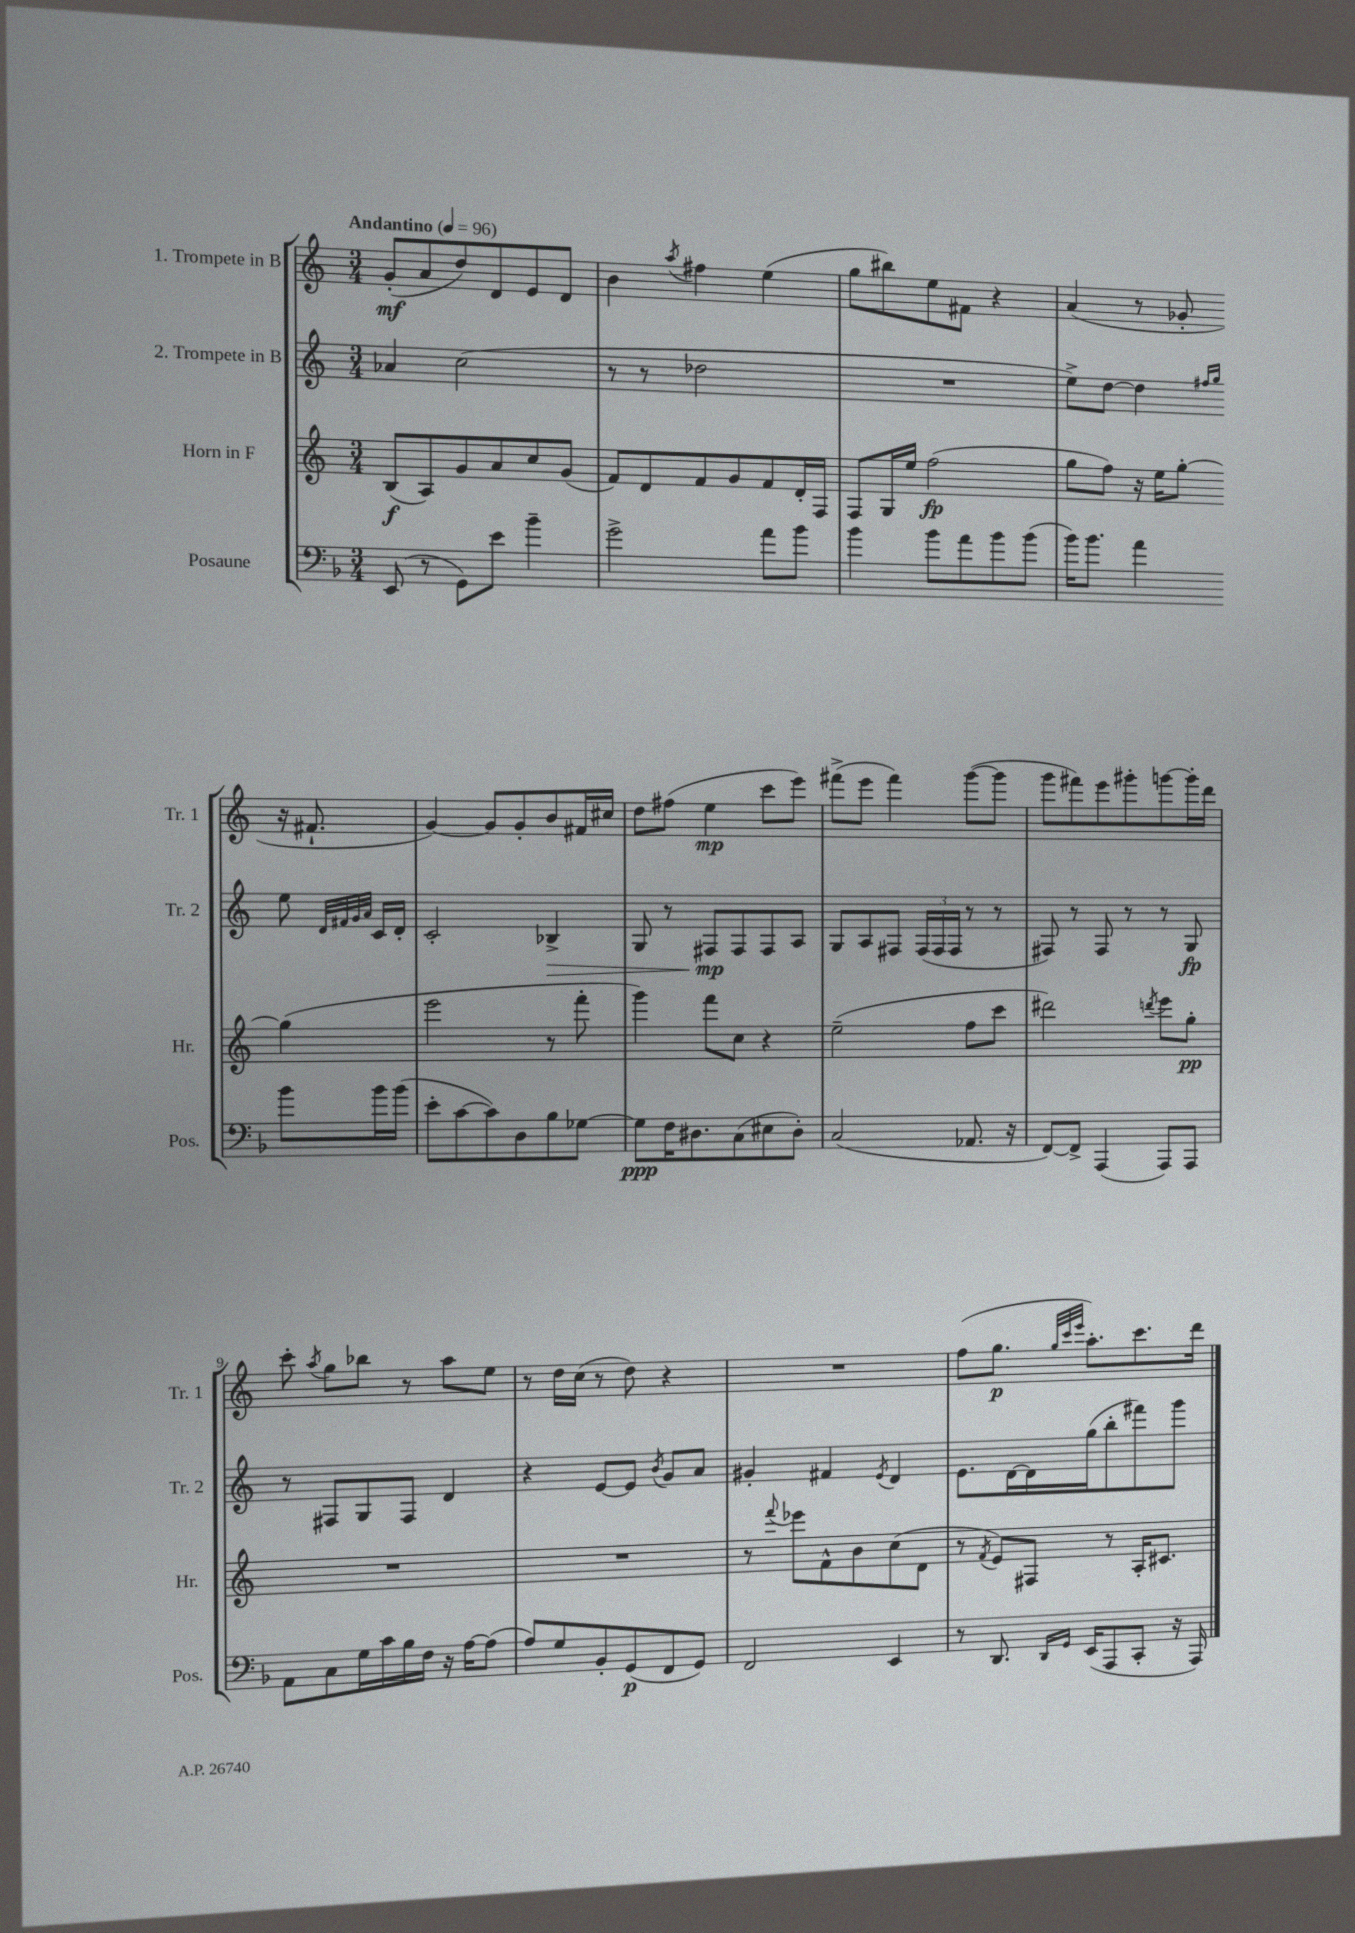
<<
\new StaffGroup <<
\new Staff = "s0" \with { instrumentName = "1. Trompete in B" shortInstrumentName = "Tr. 1" } {
    \clef treble \key c \major \numericTimeSignature \time 3/4 \tempo "Andantino" 4 = 96
    \autoBeamOff g'8[-.\mf( a'8 d''8) d'8 e'8 d'8] |
    b'4 \acciaccatura { a''8 } fis''4 e''4( |
    g''8[ bis''8) e''8 fis'8] r4 |
    a'4( r8 ges'8-. r16 fis'8.-! |
    g'4~) g'8[ g'8-. b'8 fis'16 cis''16] |
    d''8[ fis''8]( e''4\mp c'''8[ e'''8]) |
    fis'''8[->( e'''8] fis'''4) g'''8[~( g'''8] |
    g'''8[ fis'''8) e'''8 gis'''8-. g'''8~ g'''16-. d'''16] |
    c'''8-. \acciaccatura { a''8 } g''8[ bes''8] r8 a''8[ e''8] |
    r8 d''16[ c''16]( r8 d''8) r4 |
    R2. |
    f''8[( g''8.]\p \grace { g''32[ c'''32 e'''32] } a''8.[-.) c'''8. d'''16] \bar "|." |
}
\new Staff = "s1" \with { instrumentName = "2. Trompete in B" shortInstrumentName = "Tr. 2" } {
    \clef treble \key c \major \numericTimeSignature \time 3/4
    \autoBeamOff aes'4 c''2( |
    r8 r8 des''2 |
    R2. |
    e''8[->) d''8]~ d''4 \grace { fis''16[ g''16] } e''8 \grace { d'32[ fis'32 g'32 a'32] } c'16[ d'16]-. |
    c'2-. bes4->\> |
    g8 r8 fis8[\mp\! fis8 fis8 a8] |
    g8[ a8 fis8] \tuplet 3/2 { fis16[( fis16 fis16] } r8 r8 |
    fis8) r8 fis8 r8 r8 g8\fp |
    r8 fis8[ g8 fis8] d'4 |
    r4 e'8[~ e'8] \acciaccatura { b'8 } g'8[ a'8] |
    gis'4-. fis'4 \acciaccatura { e'8 } d'4 |
    e'8.[ d'16~ d'16 g''16( b''8-. fis'''8) g'''8] \bar "|." |
}
\new Staff = "s2" \with { instrumentName = "Horn in F" shortInstrumentName = "Hr." } {
    \clef treble \key c \major \numericTimeSignature \time 3/4
    \autoBeamOff b8[\f( a8) g'8 a'8 c''8 g'8]( |
    f'8[) d'8 f'8 g'8 f'8 d'16-. f16] |
    f8[ g16 e''16] f''2\fp( |
    g''8[ f''8]) r16 e''16[ g''8]~-. g''4( |
    e'''2 r8 f'''8-. |
    g'''4) f'''8[ c''8] r4 |
    e''2--( f''8[ c'''8] |
    dis'''2) \acciaccatura { d'''8 } e'''8[ g''8]-.\pp |
    R2. |
    R2. |
    r8 \appoggiatura { f'''8 } ees'''8[ f'8-^ b'8 c''8( d'8] |
    r8 \acciaccatura { f'8 } e'8[) fis8] r8 a16[-. cis'8.] \bar "|." |
}
\new Staff = "s3" \with { instrumentName = "Posaune" shortInstrumentName = "Pos." } {
    \clef bass \key f \major \numericTimeSignature \time 3/4
    \autoBeamOff e,8( r8 g,8[) e'8] bes'4-- |
    g'2-> a'8[ bes'8] |
    bes'4 bes'8[ a'8 bes'8 bes'8]( |
    bes'16[) bes'8.] a'4 bes'8[ bes'16 bes'16]( |
    e'8[-. c'8~ c'8) d8 bes8 ges8]~ |
    ges8[\ppp f16 dis8. c8( eis8 dis8]-.) |
    c2( aes,8. r16 |
    f,8[~) f,8]-> a,,4( a,,8[) a,,8] |
    a,8[ c8 g16 c'16 bes16 f16] r16 a16[~ a8]( |
    a8[) g8 bes,8-. g,8\p( f,8 g,8]) |
    f,2 e,4 |
    r8 d,8. \grace { d,16[ g,16] } e,16[( a,,8 c,8]-. r16 a,,16) \bar "|." |
}
>>
>>
